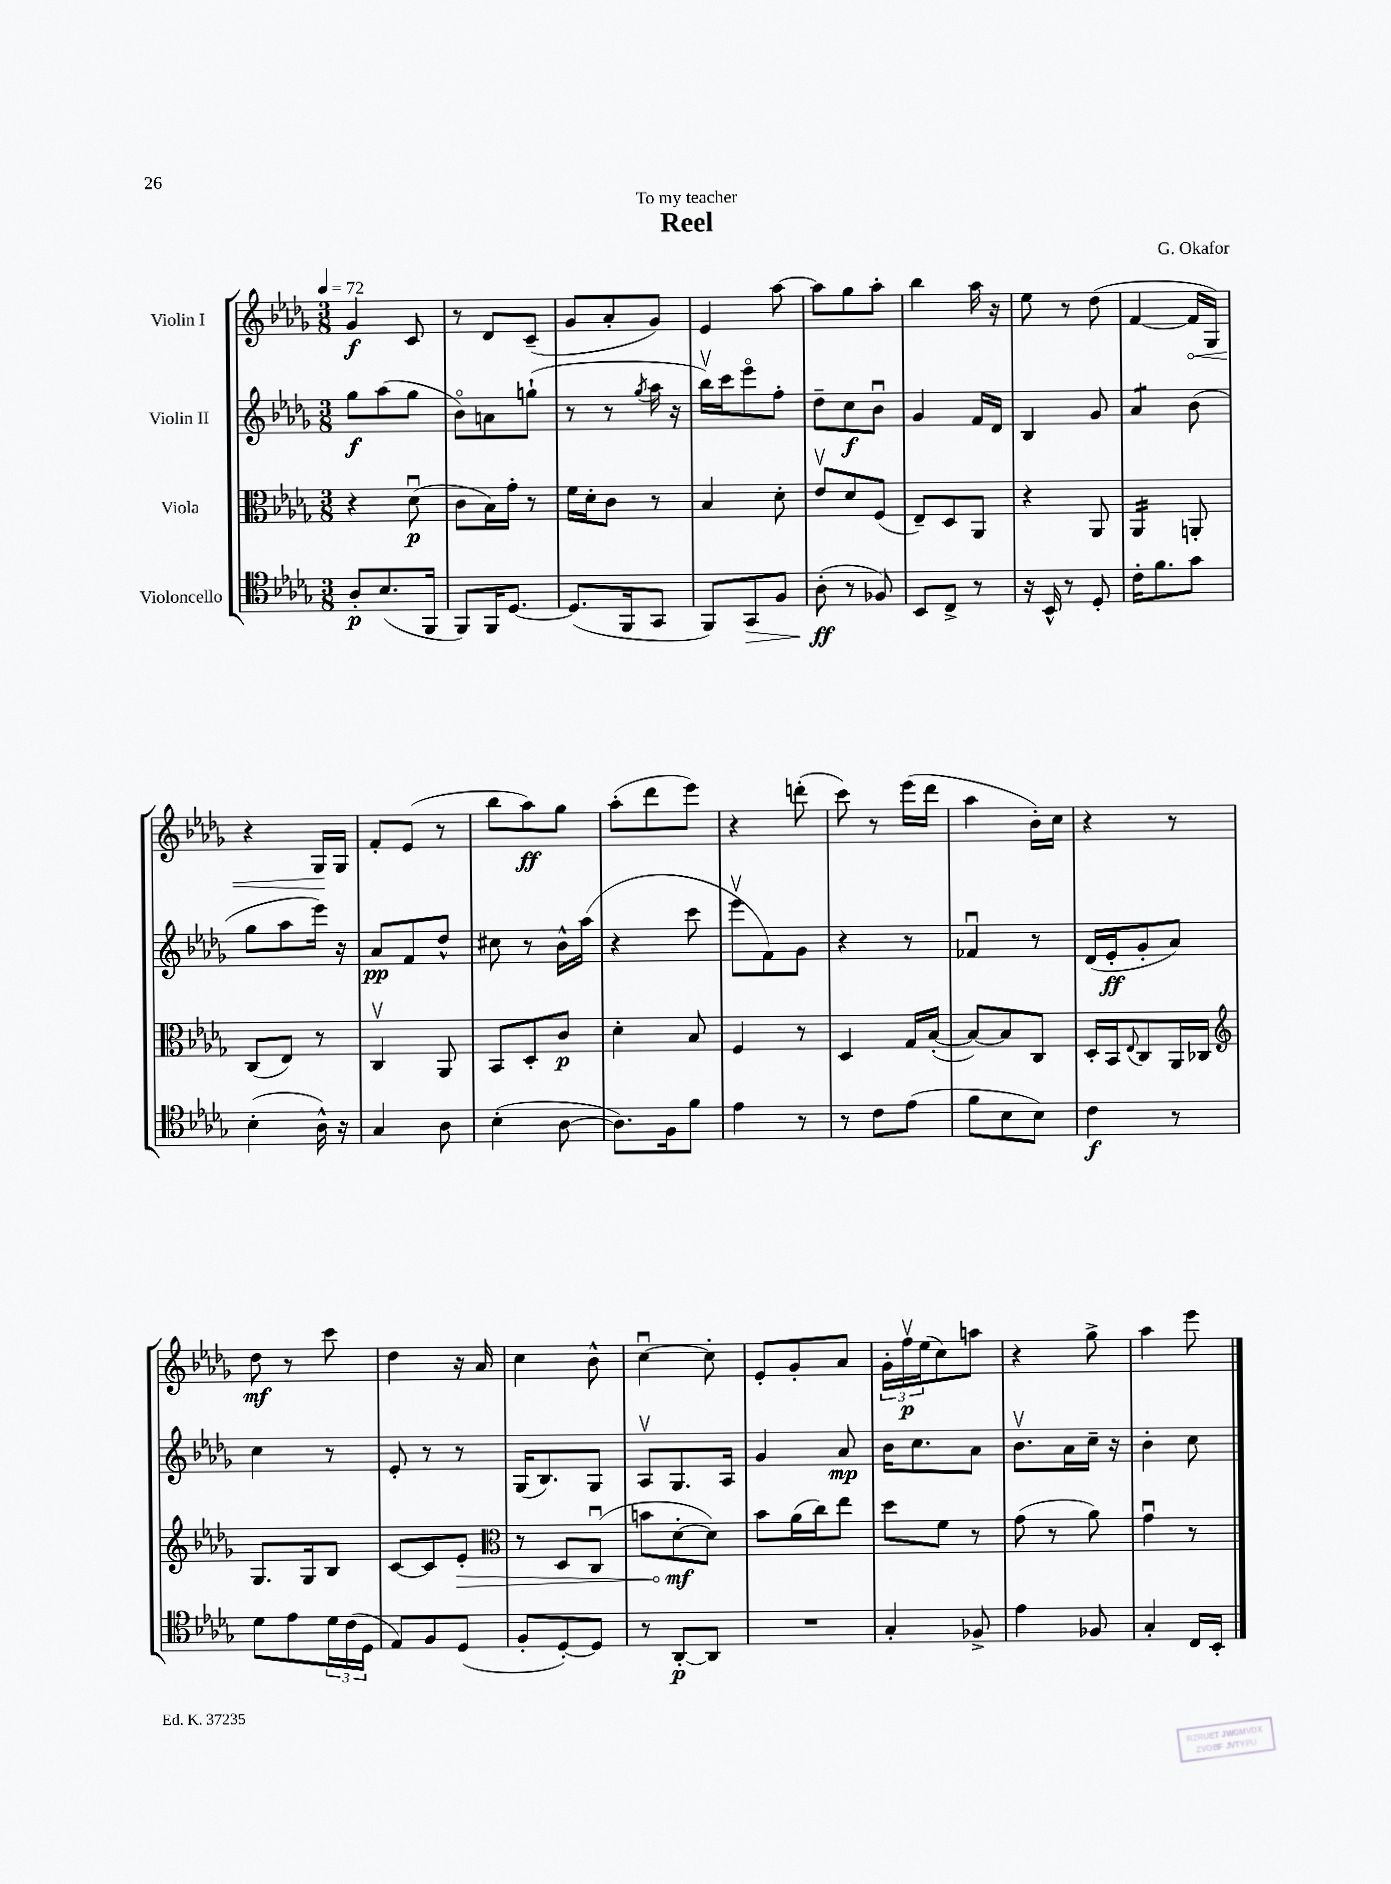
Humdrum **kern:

**kern	**dynam	**kern	**dynam	**kern	**dynam	**kern	**dynam
*part4	*part4	*part3	*part3	*part2	*part2	*part1	*part1
*staff4	*staff4	*staff3	*staff3	*staff2	*staff2	*staff1	*staff1
*I"Violoncello	*	*I"Viola	*	*I"Violin II	*	*I"Violin I	*
*clefC4	*	*clefC3	*	*clefG2	*	*clefG2	*
*k[b-e-a-d-g-]	*	*k[b-e-a-d-g-]	*	*k[b-e-a-d-g-]	*	*k[b-e-a-d-g-]	*
*M3/8	*	*M3/8	*	*M3/8	*	*M3/8	*
*MM72	*	*MM72	*	*MM72	*	*MM72	*
=1	=1	=1	=1	=1	=1	=1	=1
8A-'/L	p	4r	.	8gg-\L	f	4g-/	f
(8.B-/	.	.	.	(8aa-\	.	.	.
.	.	(8d-u\	p	8gg-\J	.	8c/	.
16FF/Jk	.	.	.	.	.	.	.
=2	=2	=2	=2	=2	=2	=2	=2
8FF/L)	.	8c\L	.	8b-\L)	.	8r	.
16FF/K	.	16B-\L)	.	8an\	.	8d-/L	.
[8.D-/J	.	16g-'\JJ	.	.	.	.	.
.	.	8r	.	(8ggn`\J	.	(8c~/J	.
=3	=3	=3	=3	=3	=3	=3	=3
(8.D-/L]	.	16f\LL	.	8r	.	8g-/L	.
.	.	16d-'\J	.	.	.	.	.
.	.	8c\J	.	8r	.	8a-'/	.
16FF/k	.	.	.	.	.	.	.
.	.	.	.	8qgg-/	.	.	.
8GG-/J	.	8r	.	16aa-\	.	8g-/J)	.
.	.	.	.	16r	.	.	.
=4	=4	=4	=4	=4	=4	=4	=4
8FF/L)	.	4B-/	.	16bb-v\LL)	.	4e-/	.
.	.	.	.	16ccc\J	.	.	.
!	!LO:HP:b	!	!	!	!	!	!
8GG-/	>	.	.	8eee-\	.	.	.
8F/J	.	8d-'\	.	8ff'\J	.	[8aa-\	.
=5	=5	=5	=5	=5	=5	=5	=5
(8A-'\	ff	8e-v/L	.	8dd-~\L	.	8aa-\L]	.
8r	]	8d-/	.	8cc\	f	8gg-\	.
8F-X/)	.	(8F/J	.	8b-u\J	.	8aa-'\J	.
=6	=6	=6	=6	=6	=6	=6	=6
8BB-/L	.	8E-~/L)	.	4g-/	.	4bb-\	.
8C^/J	.	8D-/	.	.	.	.	.
8r	.	8AA-/J	.	16f/LL	.	16aa-\	.
.	.	.	.	16d-/JJ	.	16r	.
=7	=7	=7	=7	=7	=7	=7	=7
16r	.	4r	.	4B-/	.	8ee-\	.
16BB-^^/	.	.	.	.	.	.	.
8r	.	.	.	.	.	8r	.
8D-'/	.	8AA-/	.	8g-/	.	(8dd-\	.
=8	=8	=8	=8	=8	=8	=8	=8
*	*	*tremolo	*	*	*	*	*
*	*	*	*	*tremolo	*	*	*
16c'\KL	.	16AA-/LL	.	8a-/L	.	[4f/	.
8.f\	.	16AA-/	.	.	.	.	.
.	.	16AA-/	.	8a-/J	.	.	.
*	*	*	*	*Xtremolo	*	*	*
.	.	16AA-/JJ	.	.	.	.	.
*	*	*Xtremolo	*	*	*	*	*
!	!	!	!	!	!	!	!LO:HP:b
8g-\J	.	8AAn'/	.	(8b-\	.	16f/LL]	<
.	.	.	.	.	.	16G-/JJ)	.
!!LO:LB:g=z
=9	=9	=9	=9	=9	=9	=9	=9
(4B-'\	.	(8C/L	.	8gg-\L	.	4r	.
.	.	8E-/J)	.	8aa-\	.	.	.
16A-^^\)	.	8r	.	16eee-\Jk)	.	16G-/LL	.
16r	.	.	.	16r	.	16G-/JJ	[
=10	=10	=10	=10	=10	=10	=10	=10
4G-/	.	4Cv/	.	8a-/L	pp	8f'/L	.
.	.	.	.	8f/	.	(8e-/J	.
8A-\	.	8AA-/	.	8dd-^^/J	.	8r	.
=11	=11	=11	=11	=11	=11	=11	=11
(4B-'\	.	8BB-/L	.	8cc#X\	.	8bb-\L	.
.	.	8D-'/	.	8r	.	8aa-\)	ff
[8A-\	.	8c/J	p	16b-^^\LL	.	8gg-\J	.
.	.	.	.	(16aa-\JJ	.	.	.
=12	=12	=12	=12	=12	=12	=12	=12
8.A-\L])	.	4d-'\	.	4r	.	(8aa-'\L	.
.	.	.	.	.	.	8ddd-\	.
16F\k	.	.	.	.	.	.	.
8f\J	.	8B-/	.	8ccc\	.	8eee-\J)	.
=13	=13	=13	=13	=13	=13	=13	=13
4e-\	.	4F/	.	8eee-v\L	.	4r	.
.	.	.	.	8f\)	.	.	.
8r	.	8r	.	8g-\J	.	(8dddn'\	.
=14	=14	=14	=14	=14	=14	=14	=14
8r	.	4D-/	.	4r	.	8ccc\)	.
8c\L	.	.	.	.	.	8r	.
(8e-\J	.	16G-/LL	.	8r	.	(16eee-\LL	.
.	.	([16B-'/JJ	.	.	.	16ddd-\JJ	.
=15	=15	=15	=15	=15	=15	=15	=15
8f\L	.	8B-/L_)	.	4f-Xu/	.	4aa-\	.
8B-\	.	8B-/]	.	.	.	.	.
8B-\J)	.	8C/J	.	8r	.	16b-'\LL)	.
.	.	.	.	.	.	16cc\JJ	.
=16	=16	=16	=16	=16	=16	=16	=16
4c\	f	16D-'/LL	.	(16d-/LL	.	4r	.
.	.	16BB-/J	.	16e-'/J	ff	.	.
.	.	8qqE-/	.	.	.	.	.
.	.	8C/	.	8g-'/	.	.	.
8r	.	16AA-/L	.	8a-/J)	.	8r	.
.	.	16C-X/JJ	.	.	.	.	.
!!LO:LB:g=z
=17	=17	=17	=17	=17	=17	=17	=17
*	*	*clefG2	*	*	*	*	*
8d-\L	.	8.G-/L	.	4cc\	.	8dd-\	mf
8e-\	.	.	.	.	.	8r	.
.	.	16G-/k	.	.	.	.	.
24d-\L	.	8B-/J	.	8r	.	8ccc\	.
(24c\	.	.	.	.	.	.	.
24D-\JJ	.	.	.	.	.	.	.
=18	=18	=18	=18	=18	=18	=18	=18
8E-/L)	.	[8c/L	.	8e-'/	.	4dd-\	.
8F/	.	8c/]	.	8r	.	.	.
!	!	!	!LO:HP:b	!	!	!	!
(8D-/J	.	8e-'/J	>	8r	.	16r	.
.	.	.	.	.	.	16a-/	.
=19	=19	=19	=19	=19	=19	=19	=19
*	*	*clefC3	*	*	*	*	*
8F'/L	.	8r	.	(16G-/KL	.	4cc\	.
.	.	.	.	8.B-/)	.	.	.
[8D-'/)	.	8D-/L	.	.	.	.	.
8D-/J]	.	(8Cu/J	.	8G-/J	.	8b-^^\	.
=20	=20	=20	=20	=20	=20	=20	=20
8r	.	8bn\L	.	8A-v/L	.	[4ccu\	.
[8AA-'/L	p	[8d-'\	mf	8.G-/	.	.	.
8AA-/J]	.	8d-\J])	]	.	.	8cc'\]	.
.	.	.	.	16A-/Jk	.	.	.
=21	=21	=21	=21	=21	=21	=21	=21
4.r	.	8b-\L	.	4g-/	.	8e-'/L	.
.	.	(16a-\L	.	.	.	8g-'/	.
.	.	16cc\J)	.	.	.	.	.
.	.	8ee-\J	.	8a-/	mp	8a-/J	.
=22	=22	=22	=22	=22	=22	=22	=22
4G-'/	.	8dd-\L	.	16b-\KL	.	24g-'\LL	.
.	.	.	.	.	.	24ffv\	p
.	.	.	.	8.cc\	.	.	.
.	.	.	.	.	.	(24ee-\J	.
.	.	8f\J	.	.	.	8cc\)	.
8F-X^/	.	8r	.	8a-\J	.	8aan\J	.
=23	=23	=23	=23	=23	=23	=23	=23
4e-\	.	(8g-\	.	8.b-v\L	.	4r	.
.	.	8r	.	.	.	.	.
.	.	.	.	16a-\L	.	.	.
8F-X/	.	8a-\)	.	16cc~\JJ	.	8gg-^\	.
.	.	.	.	16r	.	.	.
=24	=24	=24	=24	=24	=24	=24	=24
4G-'/	.	4g-u\	.	4b-'\	.	4aa-\	.
16C/LL	.	8r	.	8cc\	.	8eee-\	.
16BB-'/JJ	.	.	.	.	.	.	.
==	==	==	==	==	==	==	==
*-	*-	*-	*-	*-	*-	*-	*-
